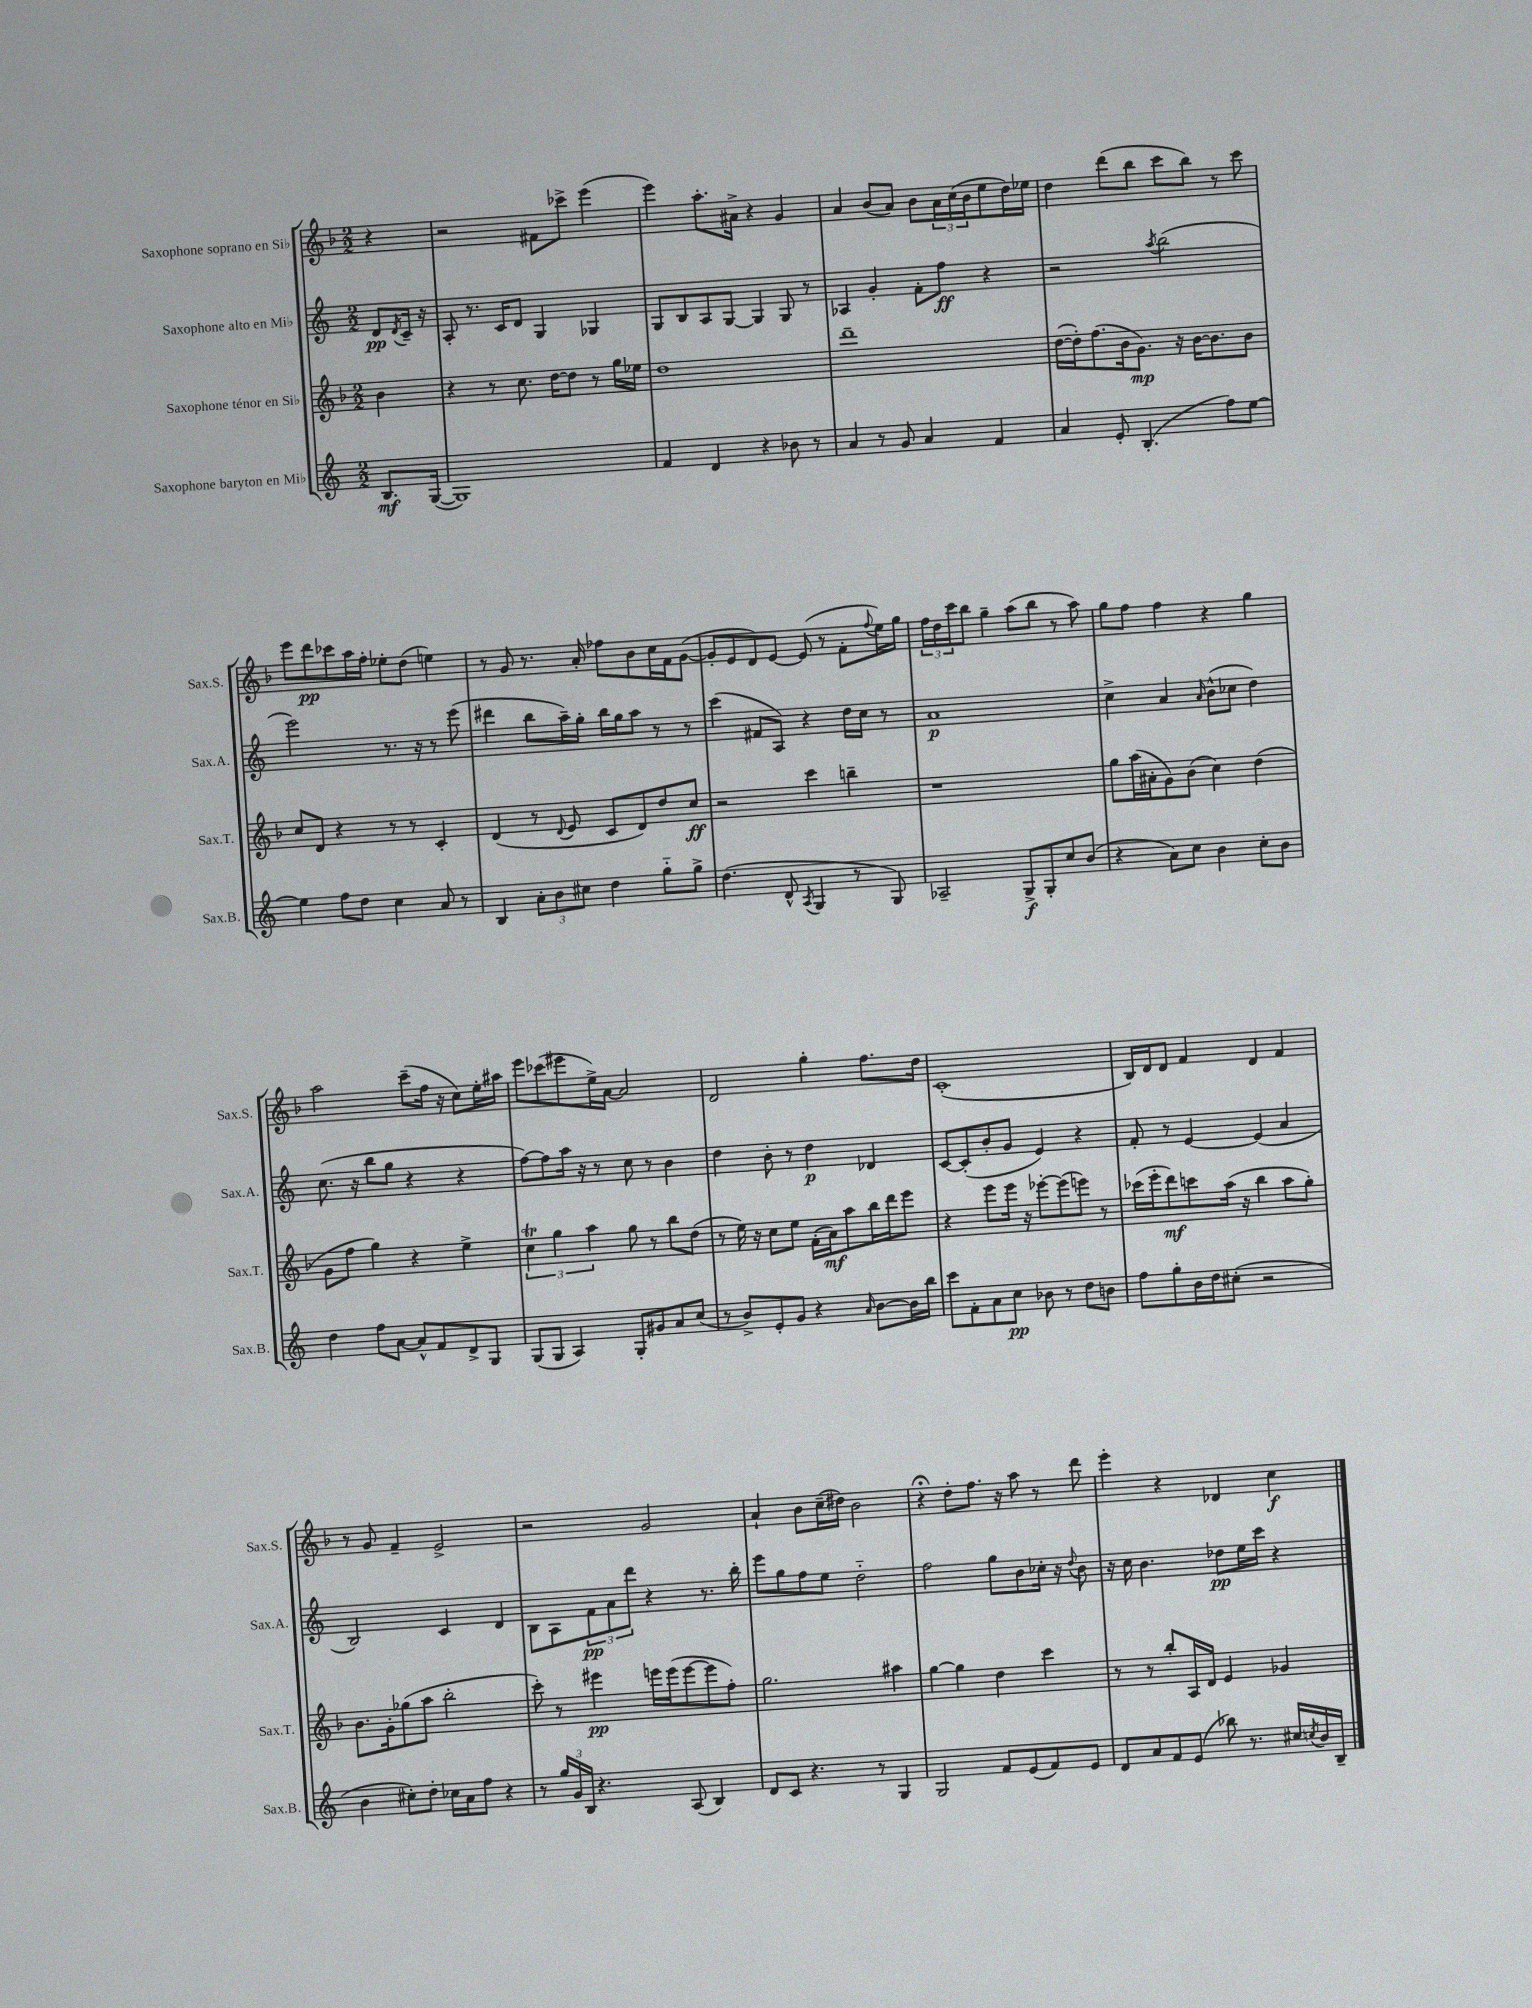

**kern	**kern	**kern	**kern
*staff4	*staff3	*staff2	*staff1
*clefG2	*clefG2	*clefG2	*clefG2
*k[]	*k[b-]	*k[]	*k[b-]
*M2/2	*M2/2	*M2/2	*M2/2
8.B	4b-	8d	4r
.	.	8qd	.
.	.	16c~	.
([16G	.	16r	.
=	=	=	=
1G])	4r	8A'	2r
.	.	8.r	.
.	8r	.	.
.	.	16c	.
.	8.cc	8d	.
.	.	4G	8f#
.	[16dd	.	.
.	8dd]	.	8ccc-^
.	8r	4G-	(4eee
.	16gg	.	.
.	16ee-	.	.
=	=	=	=
4f	1dd	8G	4eee)
.	.	8B	.
4d	.	8A	8.aa'
.	.	[8G	.
.	.	.	16a#^
4r	.	4G]	4r
8b-	.	8G	4g
8r	.	8r	.
=	=	=	=
4a	1ddd~	4A-	4a
8r	.	4g'	(8b-
8g	.	.	8a)
4a	.	8f'	8b-
.	.	8ff	24a
.	.	.	(24cc
.	.	.	24b-
4f	.	4r	8ee
.	.	.	16dd)
.	.	.	16ee-
=	=	=	=
4a	([16dd	2r	4dd
.	16dd'])	.	.
.	(8.ff	.	.
8e'	.	.	(8ddd
.	16b-	.	.
(4.B'	8.g)	.	8bb-
.	.	8qaa	.
.	.	(2bb	8ccc
.	16r	.	.
.	[16b-	.	8bb-)
.	8.b-]	.	.
8ff)	.	.	8r
[8ee	8b-	.	8ccc
=	=	=	=
4ee]	8cc	2eee)	8eee
.	8d	.	8ddd
8ff	4r	.	8ccc-
8dd	.	.	16aa
.	.	.	16ff'
4cc	8r	8.r	8ee-'
.	8r	.	(8dd
.	.	16r	.
8a	4c'	8r	4ee)
8r	.	(8eee	.
=	=	=	=
4B	(4d	4ddd#	8r
.	.	.	8g
12a'	8r	8bb	8.r
12b	.	.	.
.	8qqd	.	.
.	8e	16aa~)	.
12cc#	.	.	.
.	.	16gg'	16a'
4dd	8c	16bb	8ff-
.	.	16gg	.
.	8d)	8aa	8b-
8gg'~	8dd	8r	16cc
.	.	.	16f
8gg^	8cc	8r	([8g
=	=	=	=
(4.dd	2r	(4ccc	8g']
.	.	.	8e
.	.	8f#	8d)
8d^^	.	8A)	[8e
8qA	.	.	.
4G	4ccc	4r	(8e]
.	.	.	8r
8r	4bb~	16dd	8f'
.	.	16cc	.
.	.	.	8qqff
8G)	.	8r	16ee)
.	.	.	16gg
=	=	=	=
2A-~	1r	1a	24ff
.	.	.	24dd
.	.	.	24ccc
.	.	.	8bb-
.	.	.	4gg~
8G^	.	.	(8aa
8G'	.	.	8bb-
8cc	.	.	8r
(8b	.	.	8aa)
=	=	=	=
4r	8gg	4cc^	8gg
.	(16aa	.	8ff
.	16a#'	.	.
8a)	8g)	4a	4ff
8cc	(8b-	.	.
.	.	16qqa	.
4b	4cc)	(8b^^	4r
.	.	8cc-	.
8cc'	(4dd	4dd)	4gg
8b	.	.	.
=	=	=	=
4dd	8g	(8.cc	2aa
.	8ff	.	.
.	.	16r	.
8ff	4gg)	8bb	.
[8a	.	8gg	.
8a^^]	4r	4r	(8ccc~
8f	.	.	16ff
.	.	.	16r
8d^	4ee^	4r	8cc)
8G	.	.	16ee'
.	.	.	16aa#
=	=	=	=
(8G	6cc	[8ff)	8eee
8G	.	8ff]	(8ccc-
.	6gg	.	.
4A)	.	16aa	8eee#
.	.	16r	.
.	6aa	.	.
.	.	8r	16ee^)
.	.	.	[16a
8G'	8gg	8cc	2a]
8g#	8r	8r	.
8a	8bb-	4b	.
(8cc	(8dd	.	.
=	=	=	=
8r	8r	4dd	2d
8b^)	16ee)	.	.
.	16r	.	.
8e'	8cc	8b'	.
8g	8ee	8r	.
4r	(16f'	4dd	4gg'
.	16a)	.	.
.	8aa	.	.
16qqa	.	.	.
[8b	16bb-	4d-	8.ff
.	16ddd	.	.
16b]	8eee	.	.
16bb	.	.	16dd
=	=	=	=
8ccc	4r	[8c	(1c'
8f'	.	(8c']	.
8a	8eee	8b'	.
8cc	16eee	8g	.
.	16r	.	.
8b-	[8eee-'	4e)	.
8r	(8eee-]	.	.
8dd	8eee)	4r	.
8b	8r	.	.
=	=	=	=
8ff	(16ccc-	8f'	16B-)
.	16eee'	.	16d
8gg'	8ddd)	8r	8d
16b	8ccc	[4e	4f
16dd	.	.	.
(8cc#'	(16aa	.	.
.	16r	.	.
2r	4bb-	(4e]	4d
.	8aa	4a	4f
.	8gg')	.	.
=	=	=	=
4b	8.b-	2B)	8r
.	.	.	8g
.	16g'	.	.
8cc#')	(8gg-	.	4f~
8dd'	8aa	.	.
16cc-	2bb-'	4c	2e^
16a	.	.	.
8ff	.	.	.
4r	.	4d	.
=	=	=	=
8r	8ccc')	8B	2r
24gg	8r	8A	.
24g	.	.	.
24B	.	.	.
4.r	4eee#	12f	.
.	.	12a	.
.	.	12ddd	.
.	16eee	4r	2g
.	(16eee	.	.
(8A	[8eee	.	.
4B)	8eee]	8.r	.
.	8ff')	.	.
.	.	16bb'	.
=	=	=	=
8d	2.gg	8eee	4a`
8c	.	8gg	.
4.r	.	8ff	8b-
.	.	8ee	(16cc~
.	.	.	16dd#)
.	.	2dd'~	2b-
8r	.	.	.
4G	4aa#	.	.
=	=	=	=
2G	[4gg	2ff	4r;
.	4gg]	.	8dd'
.	.	.	8.ff
8f	4dd	8gg	.
.	.	.	16r
(8e	.	8b	8aa
8f)	4ccc	16cc-'	8r
.	.	16r	.
.	.	8qqdd	.
8e	.	8b	8ddd
=	=	=	=
8d	8r	16r	4eee'
.	.	16cc	.
8a	8r	4.b	.
8f	8bb-'	.	4r
(8e	16A	.	.
.	16d	.	.
8bb-)	4e	8dd-	4d-
8.r	.	16ee	.
.	.	16ccc	.
.	4g-	4r	4cc
16cc#	.	.	.
8qcc	.	.	.
16b	.	.	.
16B~	.	.	.
==	==	==	==
*-	*-	*-	*-
